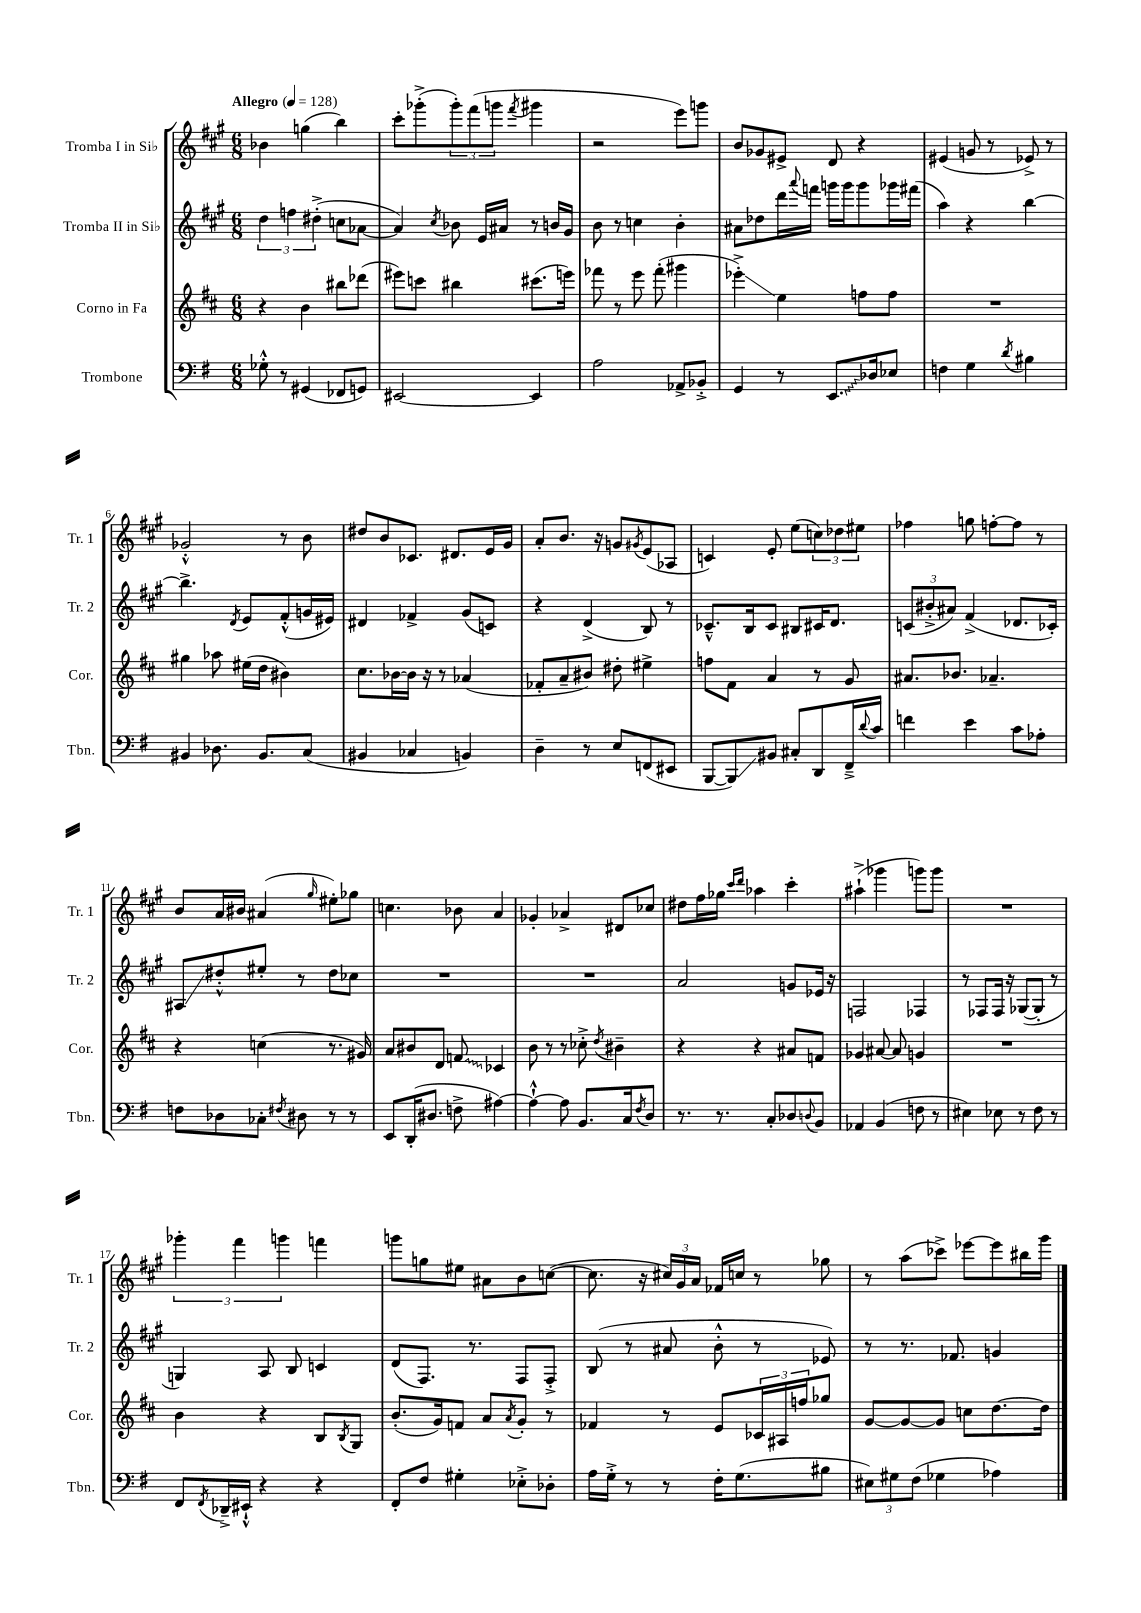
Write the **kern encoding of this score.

**kern	**kern	**kern	**kern
*staff4	*staff3	*staff2	*staff1
*clefF4	*clefG2	*clefG2	*clefG2
*k[f#]	*k[f#c#]	*k[f#c#g#]	*k[f#c#g#]
*M6/8	*M6/8	*M6/8	*M6/8
*MM128	*MM128	*MM128	*MM128
8G-'^^	4r	6dd	4b-
8r	.	.	.
.	.	6ff	.
(4GG#	4b	.	(4gg
.	.	(6dd#'^	.
8FF-	8bb#	8cc	4bb)
8GG)	(8ddd-	[8a-	.
=	=	=	=
[2EE#	8eee#)	4a-])	8ccc#'
.	8ccc	.	(8ggg-'^
.	.	8qcc#	.
.	4bb#	8b-	12ggg-')
.	.	.	(12fff#
.	.	16e	.
.	.	.	12ggg
.	.	16a#	.
.	.	.	8qfff#
4EE#]	(8.ccc#	8r	4ggg#
.	.	16b	.
.	16eee)	16g#	.
=	=	=	=
2A	8fff-	8b	2r
.	8r	8r	.
.	8eee	4cc	.
.	(8fff-'	.	.
8AA-^	4ggg#	4b'	8eee)
8BB-'^	.	.	8ggg
=	=	=	=
4GG	4eee-'^)	8a#	8b
.	.	8dd-	8g-
8r	4ee	16ddd	8e#^
.	.	8qqaaa	.
.	.	16fff	.
8.EE	.	16ggg	8d
.	.	16ggg	.
.	8ff	8ggg	4r
16D-	.	.	.
8E-	8ff	16ggg-	.
.	.	(16fff#	.
=	=	=	=
4F	2.r	4aa)	(4e#
4G	.	4r	8g
.	.	.	8r
8qd	.	.	.
4B#	.	[4bb	8e-^)
.	.	.	8r
=	=	=	=
4BB#	4gg#	4.bb^]	2g-'^^
8.D-	8aa-	.	.
.	.	8qd	.
.	(16ee#	8e	.
8.BB#	16dd	.	.
.	4b#)	(8f#'^^	8r
(8C	.	16g	8b
.	.	16e#)	.
=	=	=	=
4BB#	8.cc#	4d#	8dd#
.	.	.	8b
.	[16b-	.	.
4C-	16b-]	4f-^	8.c-
.	16r	.	.
.	8r	.	.
.	.	.	8.d#
4BB)	(4a-	(8g#	.
.	.	8c)	16e
.	.	.	16g#
=	=	=	=
4D~	8f-'	4r	8a'
.	8a~	.	8.b
8r	8b#)	(4d^	.
.	.	.	16r
8E	8dd#'	.	8g
.	.	.	8qg#
(8FF	4ee#^	8B)	(8e
8EE#	.	8r	8A-
=	=	=	=
[8BBB	8ff	8.c-~^^	4c)
8BBB])	8f#	.	.
.	.	16B	.
8BB#	4a	8c-	8e'
8C#'	.	8B#	(8ee
8DD	8r	16c#	12cc)
.	.	8.d	.
.	.	.	12dd-
16FF#~^	8g	.	.
.	.	.	12ee#
8qqd	.	.	.
16c	.	.	.
=	=	=	=
4f	8.a#	(12c	4ff-
.	.	12b#'^	.
.	.	12a#)	.
.	8.b-	.	.
4e	.	(4f#^	8gg
.	4.a-~	.	[8ff'
8c	.	8.d-	8ff]
8A-'	.	.	8r
.	.	16c-')	.
=	=	=	=
8F	4r	8A#	8b
8D-	.	8dd#'^^	16a
.	.	.	16b#
8C-'	(4cc	8ee#'	(4a#
8qF#	.	.	.
8D#	.	8r	.
.	.	.	16qqgg#
8r	8.r	8dd#	8ee#')
8r	.	8cc-	8gg-
.	16g#)	.	.
=	=	=	=
8EE	8a	2.r	4.cc
(16DD'	8b#	.	.
8.D#	.	.	.
.	8d	.	.
8F^	8f	.	8b-
[4A#)	4c-	.	4a
=	=	=	=
4A#`^^_	8b	2.r	4g-'
.	8r	.	.
8A#]	8r	.	4a-^
8.BB	8cc-'^	.	.
.	8qdd	.	.
.	4b#~	.	8d#
16C	.	.	.
8qF#	.	.	.
8D	.	.	8cc-
=	=	=	=
8.r	4r	2a	8dd#
.	.	.	16ff#
8.r	.	.	16gg-
.	.	.	16qqccc#
.	.	.	16qqddd
.	4r	.	4aa-
8C'	.	.	.
8D-	8a#	8g	4ccc#'
8qqD	.	.	.
8BB	8f	16e-	.
.	.	16r	.
=	=	=	=
4AA-	4g-	2F	(4aa#`^
(4BB	[8a#	.	4ggg-
.	8a#]	.	.
8F	4g	4F-	8ggg)
8r	.	.	8ggg
=	=	=	=
4E#)	2.r	8r	2.r
.	.	8F-	.
8E-	.	16F-	.
.	.	16r	.
8r	.	([8G-	.
8F#	.	8G-']	.
8r	.	8r	.
=	=	=	=
8FF#	4b	4G)	6ggg-'
8qFF#	.	.	.
16DD-~^	.	.	.
.	.	.	6fff#
16EE#`^^	.	.	.
4r	4r	8A	.
.	.	.	6ggg
.	.	8B	.
4r	8B	4c	4fff
.	8qB	.	.
.	8G	.	.
=	=	=	=
8FF#'	(8.b'	(8d	8ggg
8F#	.	8.F#)	8gg
.	16g)	.	.
4G#'	8f	.	8ee#
.	.	8.r	.
.	8a	.	8a#
.	8qa	.	.
8E-'^	8g'	8F#	8b
8D-'	8r	8F#'^	([8cc
=	=	=	=
16A	4f-	(8B	8.cc]
16G'^	.	.	.
8r	.	8r	.
.	.	.	16r
8r	8r	8a#	24cc#)
.	.	.	24g#
.	.	.	24a
16F#'	8e	8b'^^	16f-
(8.G	.	.	16cc
.	24c-	8r	8r
.	24A#	.	.
.	24ff	.	.
8B#	8gg-	8e-)	8gg-
=	=	=	=
12E#)	[8g	8r	8r
12G#	.	.	.
.	8g_	8.r	(8aa
(12F#	.	.	.
4G-	8g]	.	8ccc-^)
.	.	8.f-	.
.	8cc	.	[8eee-
4A-)	[8.dd	4g	8eee-]
.	.	.	16bb#
.	16dd]	.	16ggg#
==	==	==	==
*-	*-	*-	*-
